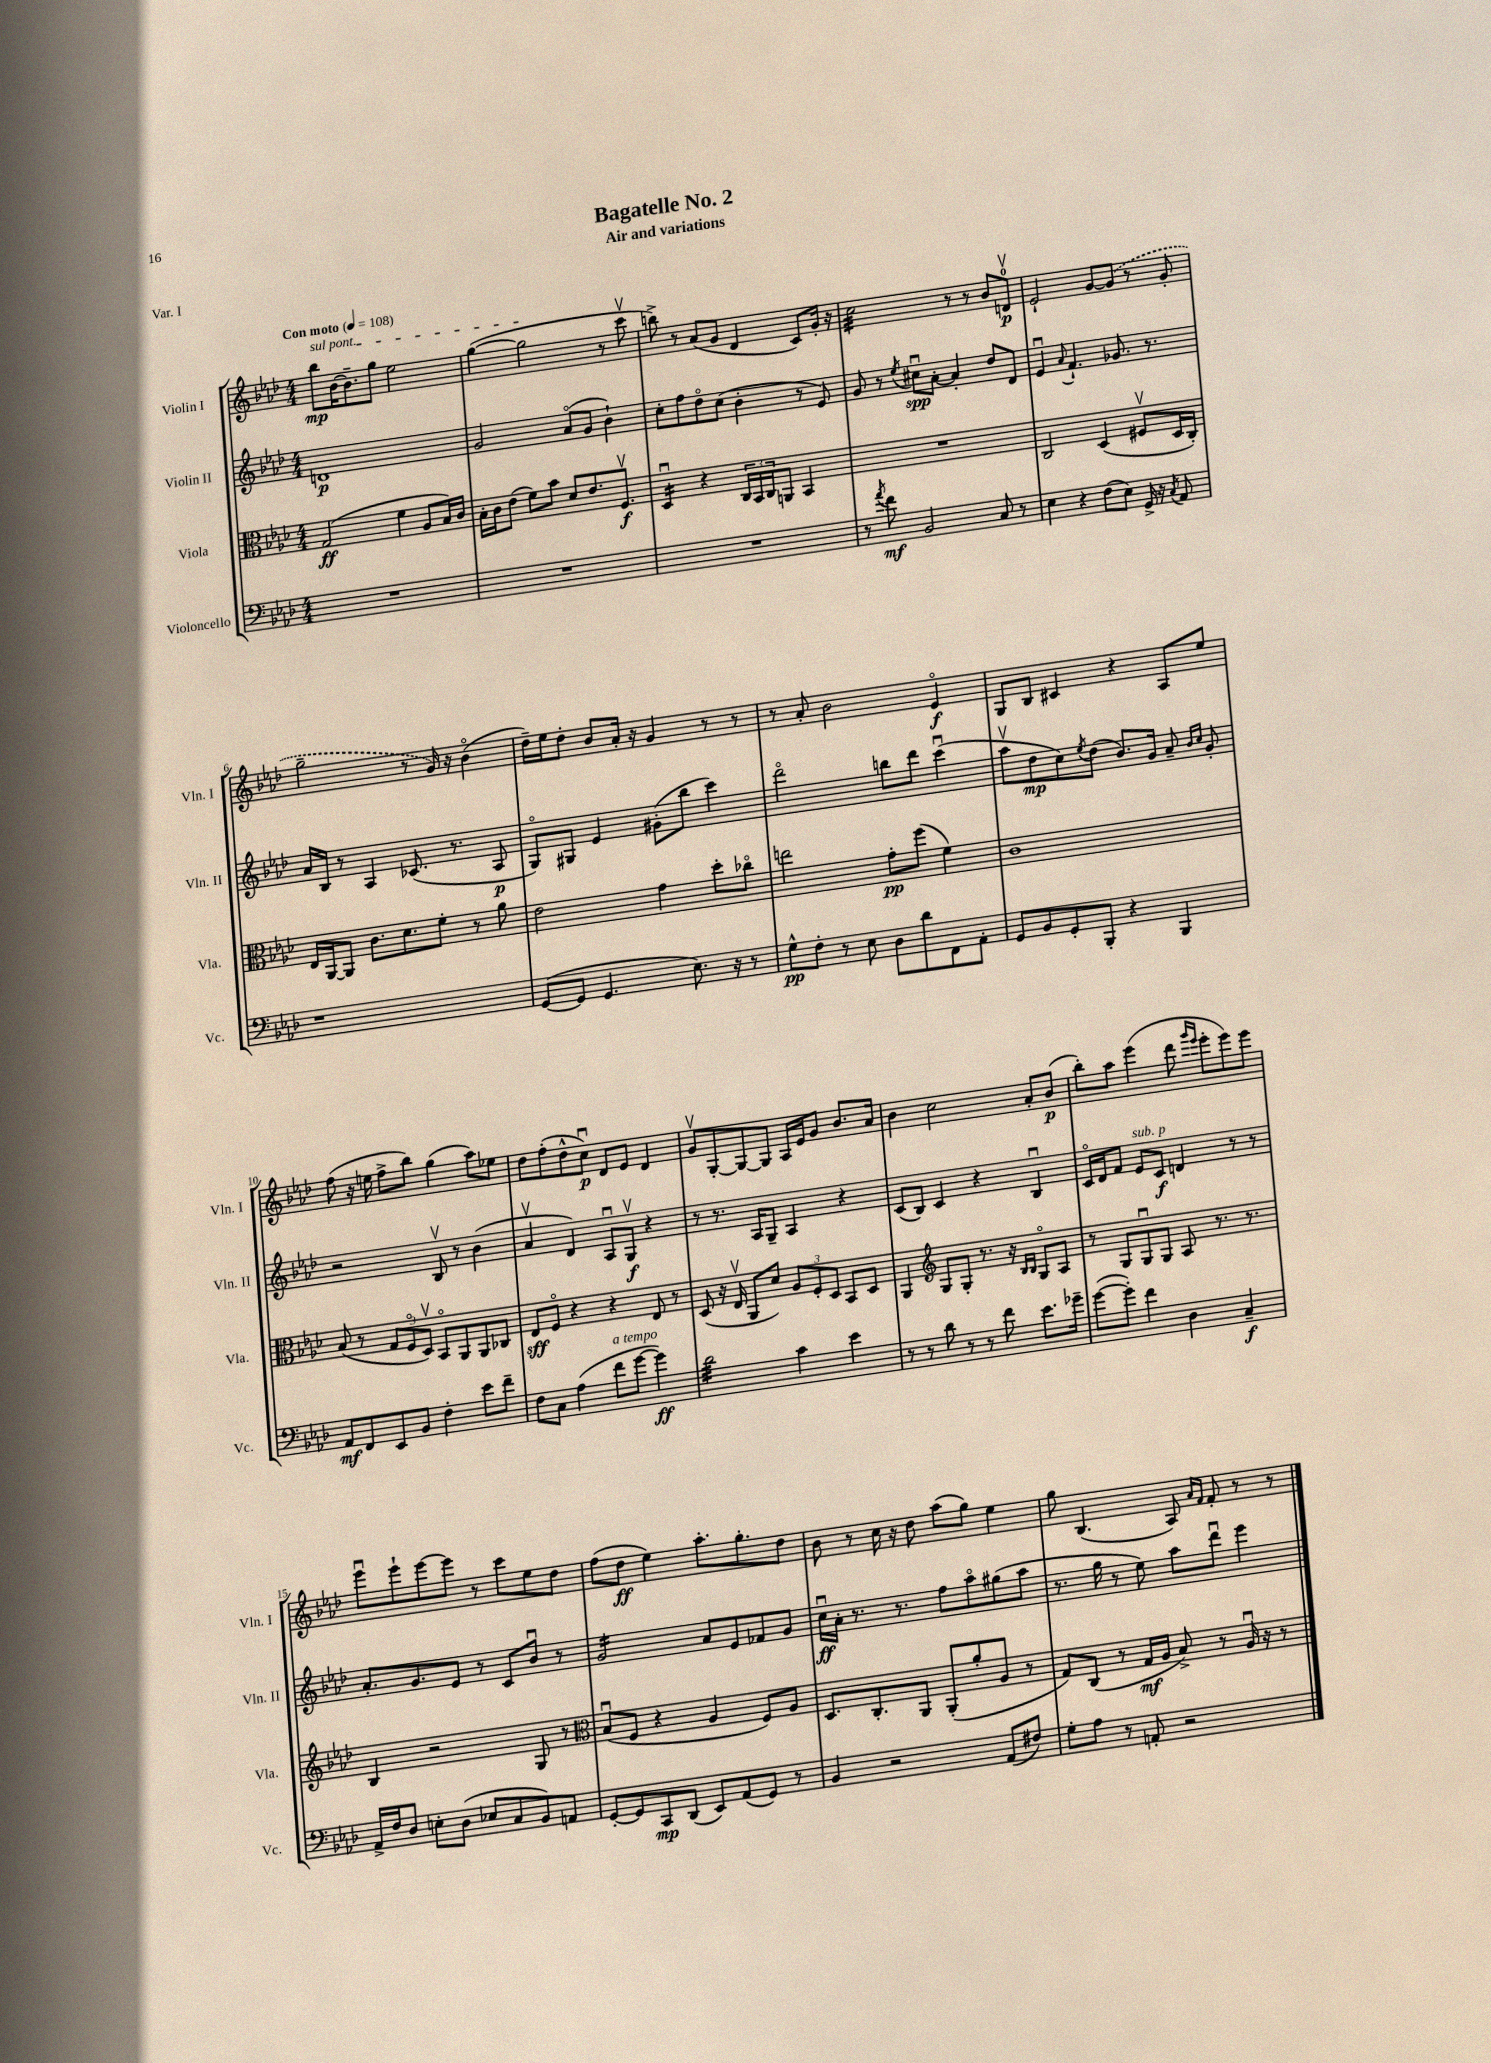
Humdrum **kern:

**kern	**kern	**kern	**kern
*staff4	*staff3	*staff2	*staff1
*clefF4	*clefC3	*clefG2	*clefG2
*k[b-e-a-d-]	*k[b-e-a-d-]	*k[b-e-a-d-]	*k[b-e-a-d-]
*M4/4	*M4/4	*M4/4	*M4/4
*MM108	*MM108	*MM108	*MM108
1r	(2G	1d	8bb-
.	.	.	[16b-
.	.	.	8.b-~]
.	.	.	8gg
.	4f	.	2ee-
.	8A-	.	.
.	16B-)	.	.
.	16c	.	.
=	=	=	=
1r	16B-'	2g	([4gg
.	16c	.	.
.	(8e-	.	.
.	8f)	.	2gg]
.	8b-	.	.
.	8d-	(8a-o	.
.	8.e-	8g	.
.	.	4b-`)	8r
.	8.Fv	.	.
.	.	.	8cccv
=	=	=	=
1r	4D-u	8cc'	8bb^)
.	.	8ff	8r
.	4r	8dd-o	(8a-
.	.	(8cc	8g
.	24C	4b-'	4d-
.	24BB-	.	.
.	24C	.	.
.	8AA	.	.
.	4BB-	8r	8c)
.	.	8e-)	16g'
.	.	.	16r
=	=	=	=
8r	1r	8g	2cc
8qa-	.	.	.
8f	.	8r	.
.	.	8qee-	.
2BB-	.	8cc#u	.
.	.	[8a-'	.
.	.	4a-']	8r
.	.	.	8r
8C	.	8dd-	8b-
8r	.	8d-	8dv
=	=	=	=
4E-	2C	4e-u	2e-`
.	.	8qqa-	.
4r	.	4.f`	.
(8F	(4D-	.	[8g
8E-)	.	8.g-	(8g]
16GG^	8F#v	.	8r
16r	.	8.r	.
8qC	.	.	.
8AA-	16D-	.	8g'
.	16C')	.	.
=	=	=	=
1r	16E-	16a-	2gg~
.	[16AA-	16B-	.
.	8AA-]	8r	.
.	8.c	4A-	.
.	8.d-	.	.
.	.	(8.c-	8r
.	8f'	.	16g)
.	.	8.r	16r
.	8r	.	(4b-o
.	8a-	8A-	.
=	=	=	=
([8GG	2e-	8Go)	16dd-~)
.	.	.	16ee-
8GG]	.	8G#	8dd-'
4.GG	.	4e-	8b-
.	.	.	16a-'
.	.	.	16r
.	4g	(8g#'	4g
8.E-)	.	8bb-	.
.	8dd-'	4ccc)	8r
16r	.	.	.
8r	8cc-o	.	8r
=	=	=	=
8G^^	2ee	2ddd-o	8r
8F'	.	.	8a-'
8r	.	.	2b-
8E-	.	.	.
8D-	8g'	8bb	.
8d-	(8ff	8ddd-	.
8FF	4f)	(4cccu	4e-o
8AA-'	.	.	.
=	=	=	=
8GG	1c	8aa-v	8G
8BB-	.	8dd-	8B-
8GG'	.	8cc)	4c#
.	.	8qee-	.
8BBB-'	.	(8dd-	.
4r	.	8.b-)	4r
.	.	16g	.
4BBB-	.	8a-~	8A-
.	.	16qqb-	.
.	.	16qqcc	.
.	.	8g'	8ee-
=	=	=	=
8AA-	(8B-	2r	(8ff
8FF	8r	.	16r
.	.	.	16ee
8EE-	12G	.	8ff^
.	12Fo	.	.
8BB-	.	.	8bb-)
.	12D-v)	.	.
4F'	8BB-o	8B-v	(4gg
.	8AA-	8r	.
8e-	8AA-	(4b-	8aa-)
8f~	8C-	.	8ee-
=	=	=	=
8F	8E-	4a-v	8dd-
8C	8Fo	.	(8ff'
(4A-	4r	4d-)	8dd-^^
.	.	.	8ccu)
8f	4r	8A-u	8d-
[8g	.	8Gv	8e-
4g])	8E-	4r	4d-
.	8r	.	.
=	=	=	=
2d-	(8D-	8r	8gv
.	16r	8.r	[8G'
.	16E-v	.	.
.	8AA-	.	8G_
.	.	16A-	.
.	8d-)	8G~	8G]
4c	12A-	4A-	16A-
.	.	.	16e-
.	12F'	.	.
.	.	.	8g
.	12D-	.	.
4e-	8BB-	4r	8.b-
.	8D-	.	.
.	.	.	16a-
=	=	=	=
8r	4AA-	(8c	4b-
8r	.	8B-)	.
*	*clefG2	*	*
8d-	8G	4c	2cc
8r	8G'	.	.
8r	8.r	4r	.
8f	.	.	.
.	16r	.	.
.	16qqB-	.	.
.	16qqB-	.	.
8.e-	8Go	4B-u	8a-'
.	8A-	.	(8b-
16g-~	.	.	.
=	=	=	=
([8g	8r	16co	8bb-')
.	.	16d-	.
8g'])	8G	8f	8aa-
4f	8Gu	8e-	(4eee-
.	8G	8c	.
4D-	8A-	4d	8ddd-
.	.	.	16qqggg
.	.	.	16qqeee-
.	8.r	.	8eee-'
4C~	.	8r	8eee-)
.	8.r	.	.
.	.	8r	8eee-
=	=	=	=
16AA-^	4B-	8.a-'	8eee-u
16F	.	.	.
8D-	.	.	8eee-`
.	.	8.g	.
8E'	2r	.	[8eee-
(8D-	.	8e-	8eee-]
8E-	.	8r	8r
8C	.	8c	8ccc
8BB-)	8G	8b-u	8ee-
8AA	8r	8r	8dd-
=	=	=	=
*	*clefC3	*	*
[8GG'	(8B-u	2g	(8ff
8GG]	8F	.	8dd-
8CC	4r	.	4ee-)
(8DD-	.	.	.
8EE-)	4A-	8a-	8.aa-'
(8AA-	.	8e-	.
.	.	.	8.gg'
8GG)	8F)	8f-	.
8r	8A-	8g	8dd-
=	=	=	=
4BB-	8.D-	16ccu	8b-
.	.	16a-'	.
.	.	8.r	8r
.	8.C'	.	.
2r	.	.	16cc
.	.	8.r	16r
.	8AA-	.	8dd-
.	(8AA-'	8ff	(8aa-
.	8a-'	8aa-o	8gg)
(8AA-	8A-	(8gg#	4ee-
8F#)	8r	8aa-	.
=	=	=	=
8G'	8G)	8.r	8gg
8A-	(8C	.	(4.B-
.	.	16gg	.
8r	8r	8r	.
8AA'	16G	8ee-)	.
.	16A-	.	.
2r	8B-^)	8aa-	8A-)
.	.	.	16qqa-
.	.	.	16qqf
.	8r	8ddd-u	8f'
.	16A-u	4eee-	8r
.	16r	.	.
.	8r	.	8r
==	==	==	==
*-	*-	*-	*-
